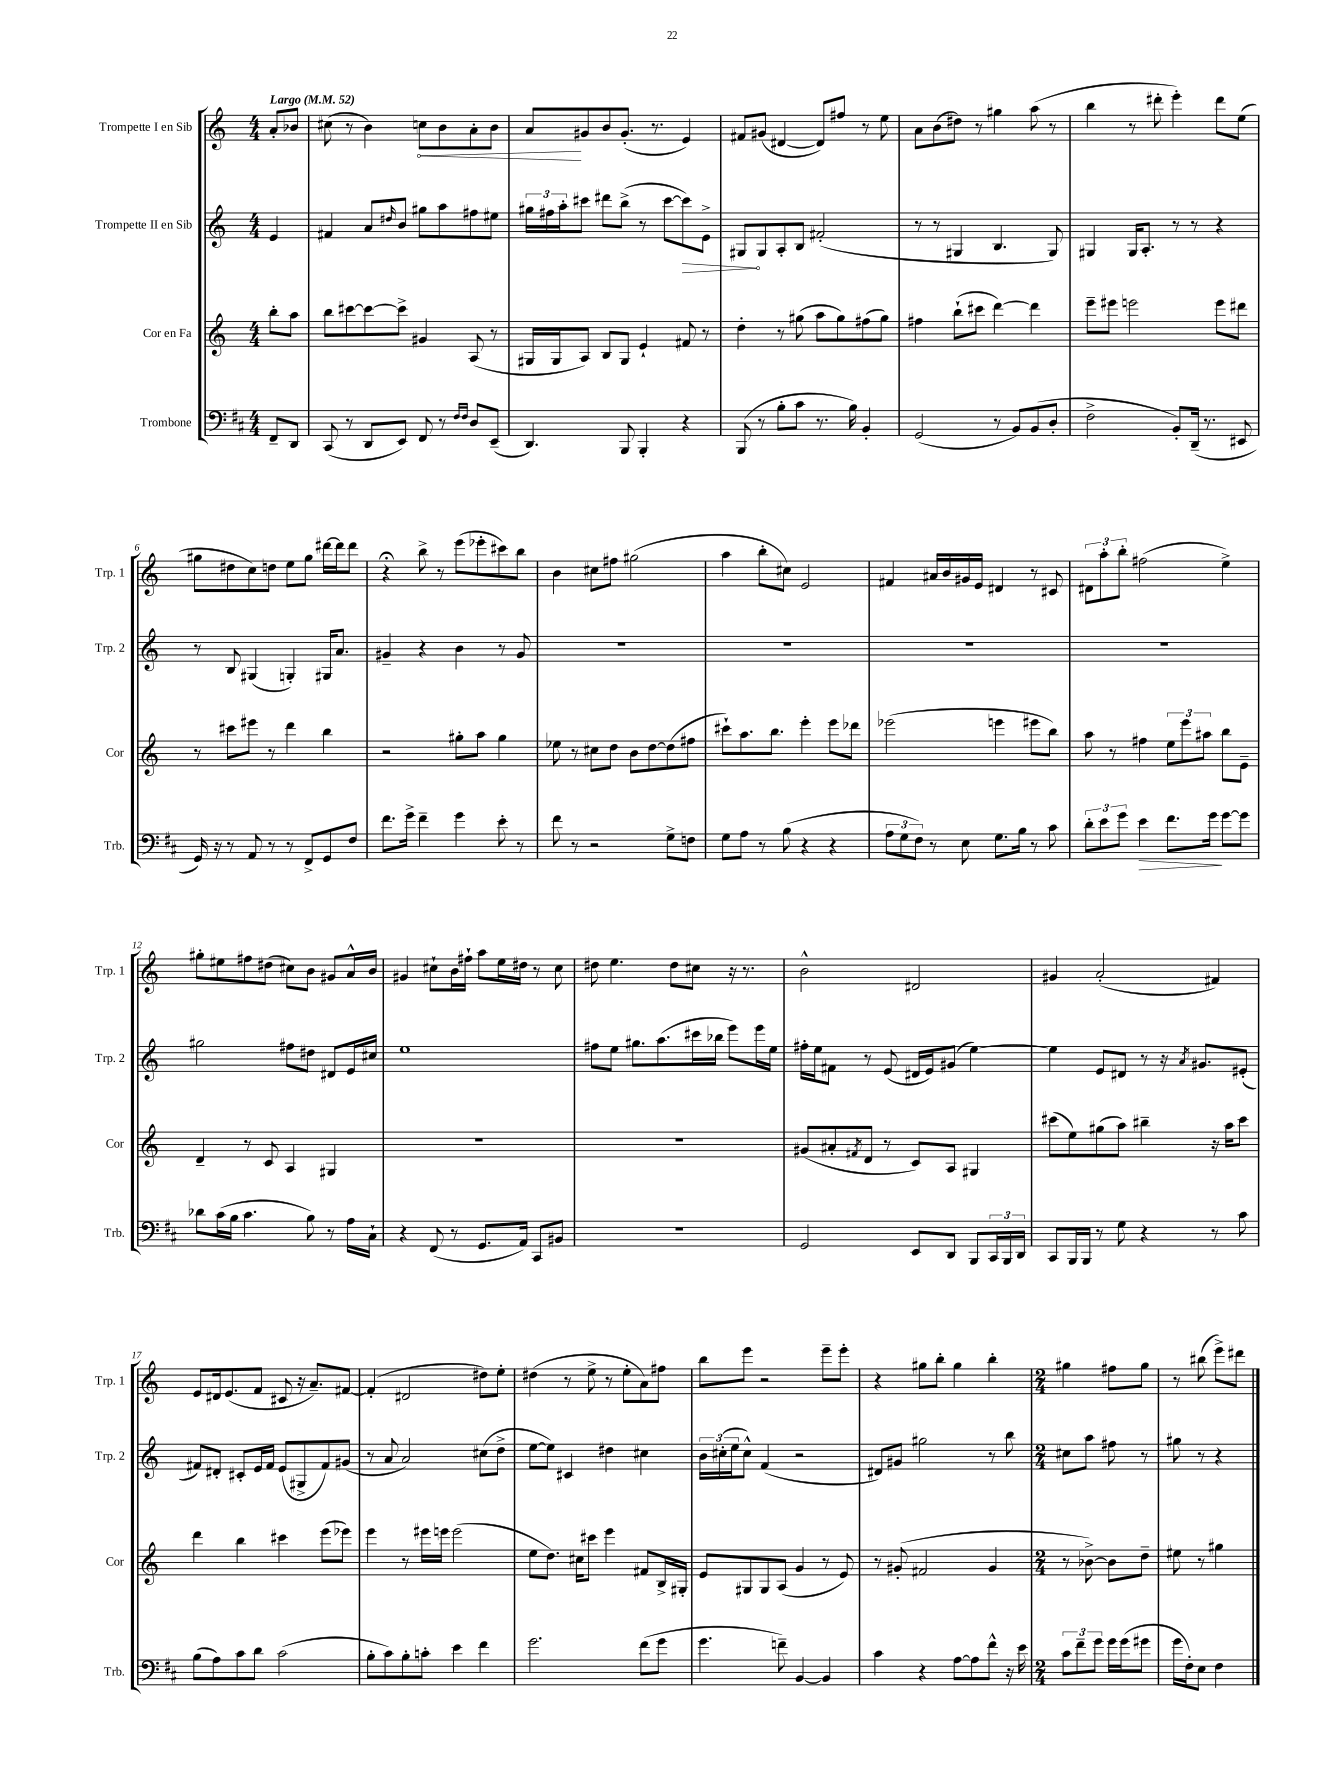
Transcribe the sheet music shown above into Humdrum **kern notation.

**kern	**kern	**kern	**kern
*staff4	*staff3	*staff2	*staff1
*clefF4	*clefG2	*clefG2	*clefG2
*k[f#c#]	*k[]	*k[]	*k[]
*M4/4	*M4/4	*M4/4	*M4/4
*MM52	*MM52	*MM52	*MM52
8FF#~	8bb'	4e	8a'
8DD	8aa	.	8b-
=	=	=	=
(8CC#	8bb	4f#	(8cc#
8r	[8ccc#	.	8r
8DD	8ccc#_	8a	4b)
.	.	16qqdd#	.
8EE)	8ccc#^]	8b	.
8FF#	4g#	8gg#	8cc
8r	.	8aa	8b
16qqF#	.	.	.
16qqF#	.	.	.
8D	(8A	8ff#	8a'
(8EE~	8r	8ee#	8b
=	=	=	=
4.DD)	16G#	24gg#	8a
.	.	24ff#	.
.	16G#	.	.
.	.	24aa'	.
.	8A)	8ccc#	8g#
.	8B	8ddd#	8b
8BBB	8G#	(8bb^	(8.g#'
4BBB'	4e`	8r	.
.	.	.	8.r
.	.	[8ccc#	.
4r	8f#	8ccc#])	4e)
.	8r	8e^	.
=	=	=	=
(8BBB	4dd'	8G#	8f#
8r	.	8G#	(8g#
8B'	8r	8A'	[4d#
8c#	(8gg#	8B	.
8.r	8aa	(2f#'	8d#])
.	8gg#)	.	8ff#
16B)	.	.	.
4BB'	(8ff#	.	8r
.	8gg#)	.	8ee
=	=	=	=
(2GG	4ff#	8r	8a
.	.	8r	(8b
.	(8bb`	4G#	8dd#)
.	8ccc#	.	8r
8r	[4ddd)	4.B	4gg#
8BB)	.	.	.
(8BB	4ddd]	.	(8aa
8D'	.	8G#)	8r
=	=	=	=
2F#^	8eee~	4G#	4bb
.	8eee#	.	.
.	2eee	16G#	8r
.	.	8.A'	.
.	.	.	8ddd#'
8BB')	.	8r	4eee')
(16DD~	.	8r	.
8.r	.	.	.
.	8eee	4r	8ddd#
8EE#	8ddd#	.	(8ee
=	=	=	=
16GG)	8r	8r	8gg#
16r	.	.	.
8r	8ccc#	8B	8dd#
8AA	8eee#	(4G#	8cc)
8r	8r	.	8dd
8r	4ddd	4G')	8ee
8FF#^	.	.	8gg#
8GG	4bb	16G#	[16ddd#
.	.	8.a	16ddd#]
8F#	.	.	8ddd#
=	=	=	=
8.f#	2r	4g#~	4r;
16g^	.	.	.
4f#~	.	4r	8bb^
.	.	.	8r
4g	8gg#'	4b	(8eee
.	8aa	.	8eee-'
8e'	4gg#	8r	8ccc#)
8r	.	8g#	8bb
=	=	=	=
8f#	8ee-	1r	4b
8r	8r	.	.
2r	8cc#	.	8cc#
.	8dd	.	8ff#
.	8b	.	(2gg#
.	[8dd	.	.
8G^	(8dd]	.	.
8F	8ff#	.	.
=	=	=	=
8G	8ccc#`)	1r	4aa
8A	8.aa	.	.
8r	.	.	8bb'
.	8.bb	.	.
(8B	.	.	8cc#)
4r	4eee'	.	2e
4r	8eee	.	.
.	8ddd-	.	.
=	=	=	=
12A	(2eee-	1r	4f#
12G	.	.	.
12F#)	.	.	.
8r	.	.	16a#
.	.	.	16b
8E	.	.	16g#
.	.	.	16e
8.G	4eee	.	4d#
16B	.	.	.
8r	8eee#	.	8r
8c#	8bb)	.	8c#
=	=	=	=
12d'	8aa	1r	12d#
12e	.	.	12aa'
.	8r	.	.
12g	.	.	12bb'
4e	4ff#	.	(2ff#
8.f#	12ee	.	.
.	12eee	.	.
.	12aa#	.	.
16g	.	.	.
[8g	8bb	.	4ee^)
8g]	8e~	.	.
=	=	=	=
8d-	4d~	2gg#	8gg#'
(16c#	.	.	8ee#
16B	.	.	.
4.c#	8r	.	8ff#
.	8c	.	(8dd#
.	4A	8ff#	8cc#)
8B)	.	8dd#	8b
8r	4G#	8d#	8g#
16A	.	16e	16a^^
16C#`	.	16cc#	16b
=	=	=	=
4r	1r	1ee	4g#
(8FF#	.	.	8cc#`
8r	.	.	16b
.	.	.	16ff#`
8.GG	.	.	8aa
.	.	.	16ee
16AA)	.	.	16dd#
8CC#	.	.	8r
8BB#	.	.	8cc#
=	=	=	=
1r	1r	8ff#	8dd#
.	.	8ee	4.ee
.	.	8.gg#	.
.	.	(8.aa	.
.	.	.	8dd#
.	.	16ccc#	8cc#
.	.	16bb-	.
.	.	8eee)	16r
.	.	.	8.r
.	.	16eee	.
.	.	16ee	.
=	=	=	=
2GG	(8g#	16ff#'	2b^^
.	.	16ee	.
.	8a#'	8f#	.
.	8qf#	.	.
.	8d	8r	.
.	8r	(8e	.
8EE	8c)	16d#	2d#
.	.	16e)	.
8DD	8A	(8g#	.
8BBB	4G#	[4ee)	.
24CC#	.	.	.
24BBB	.	.	.
24DD	.	.	.
=	=	=	=
8CC#	(8ccc#	4ee]	4g#
16BBB	8ee)	.	.
16BBB	.	.	.
8r	(8gg#	8e	(2a'
8G	8aa)	8d#	.
4r	4bb#~	8r	.
.	.	16r	.
.	.	8qa	.
.	.	8.g#	.
8r	16r	.	4f#)
.	16aa	.	.
8c#	8ccc#	(8e#'	.
=	=	=	=
(8B	4ddd	8f#)	8e
8A)	.	8d#'	16d#
.	.	.	(8.e
8c#	4bb	8c#'	.
8d	.	16e	8f
.	.	16f#	.
(2c#	4ccc#	(8e	8c#
.	.	8G#^	16r
.	.	.	8.a~)
.	(8eee	8f#)	.
.	8eee-)	(8g#	[8f#
=	=	=	=
8B'	4eee	8r	(4f#']
8c#)	.	8a	.
8B'	8r	2a)	2d#
8c'	16eee#	.	.
.	16eee	.	.
4e	(2eee	.	.
4f#	.	(8cc#	8dd#)
.	.	8dd^	8ee'
=	=	=	=
2.g	8ee	[8ee	(4dd#
.	8.dd)	8ee])	.
.	.	4c#	8r
.	16cc#	.	.
.	8ccc#	.	8ee^
.	4eee	4dd#	8r
.	.	.	8ee'
(8f#	8f#	4cc#	8a)
8g	16B^	.	8ff#
.	16G#'	.	.
=	=	=	=
4.g	8e	24b	8bb
.	.	(24cc#'	.
.	.	24ee	.
.	8G#	8cc#^^)	8eee
.	8G#	(4f	2r
8f~)	(8A	.	.
[4BB	4g	2r	.
4BB]	8r	.	8eee~
.	8e)	.	8eee'
=	=	=	=
4c#	8r	8d#)	4r
.	(8g#'	8g#	.
4r	2f#	2gg#	8gg#
.	.	.	8bb'
[8A	.	.	4gg#
8A]	.	.	.
8f#^^	4g#	8r	4bb'
16r	.	8bb	.
16e	.	.	.
=	=	=	=
*M2/4	*M2/4	*M2/4	*M2/4
12c#	8r	8cc#	4gg#
12f#~	.	.	.
.	[8b-^)	8aa	.
12g	.	.	.
16g	8b-]	8ff#	8ff#
(16g	.	.	.
8g#	8dd~	8r	8gg#
=	=	=	=
16g	8ee#	8gg#	8r
16F#')	.	.	.
8E	8r	8r	(8bb#
4F#	4gg#	4r	8eee^)
.	.	.	8ddd#
==	==	==	==
*-	*-	*-	*-
